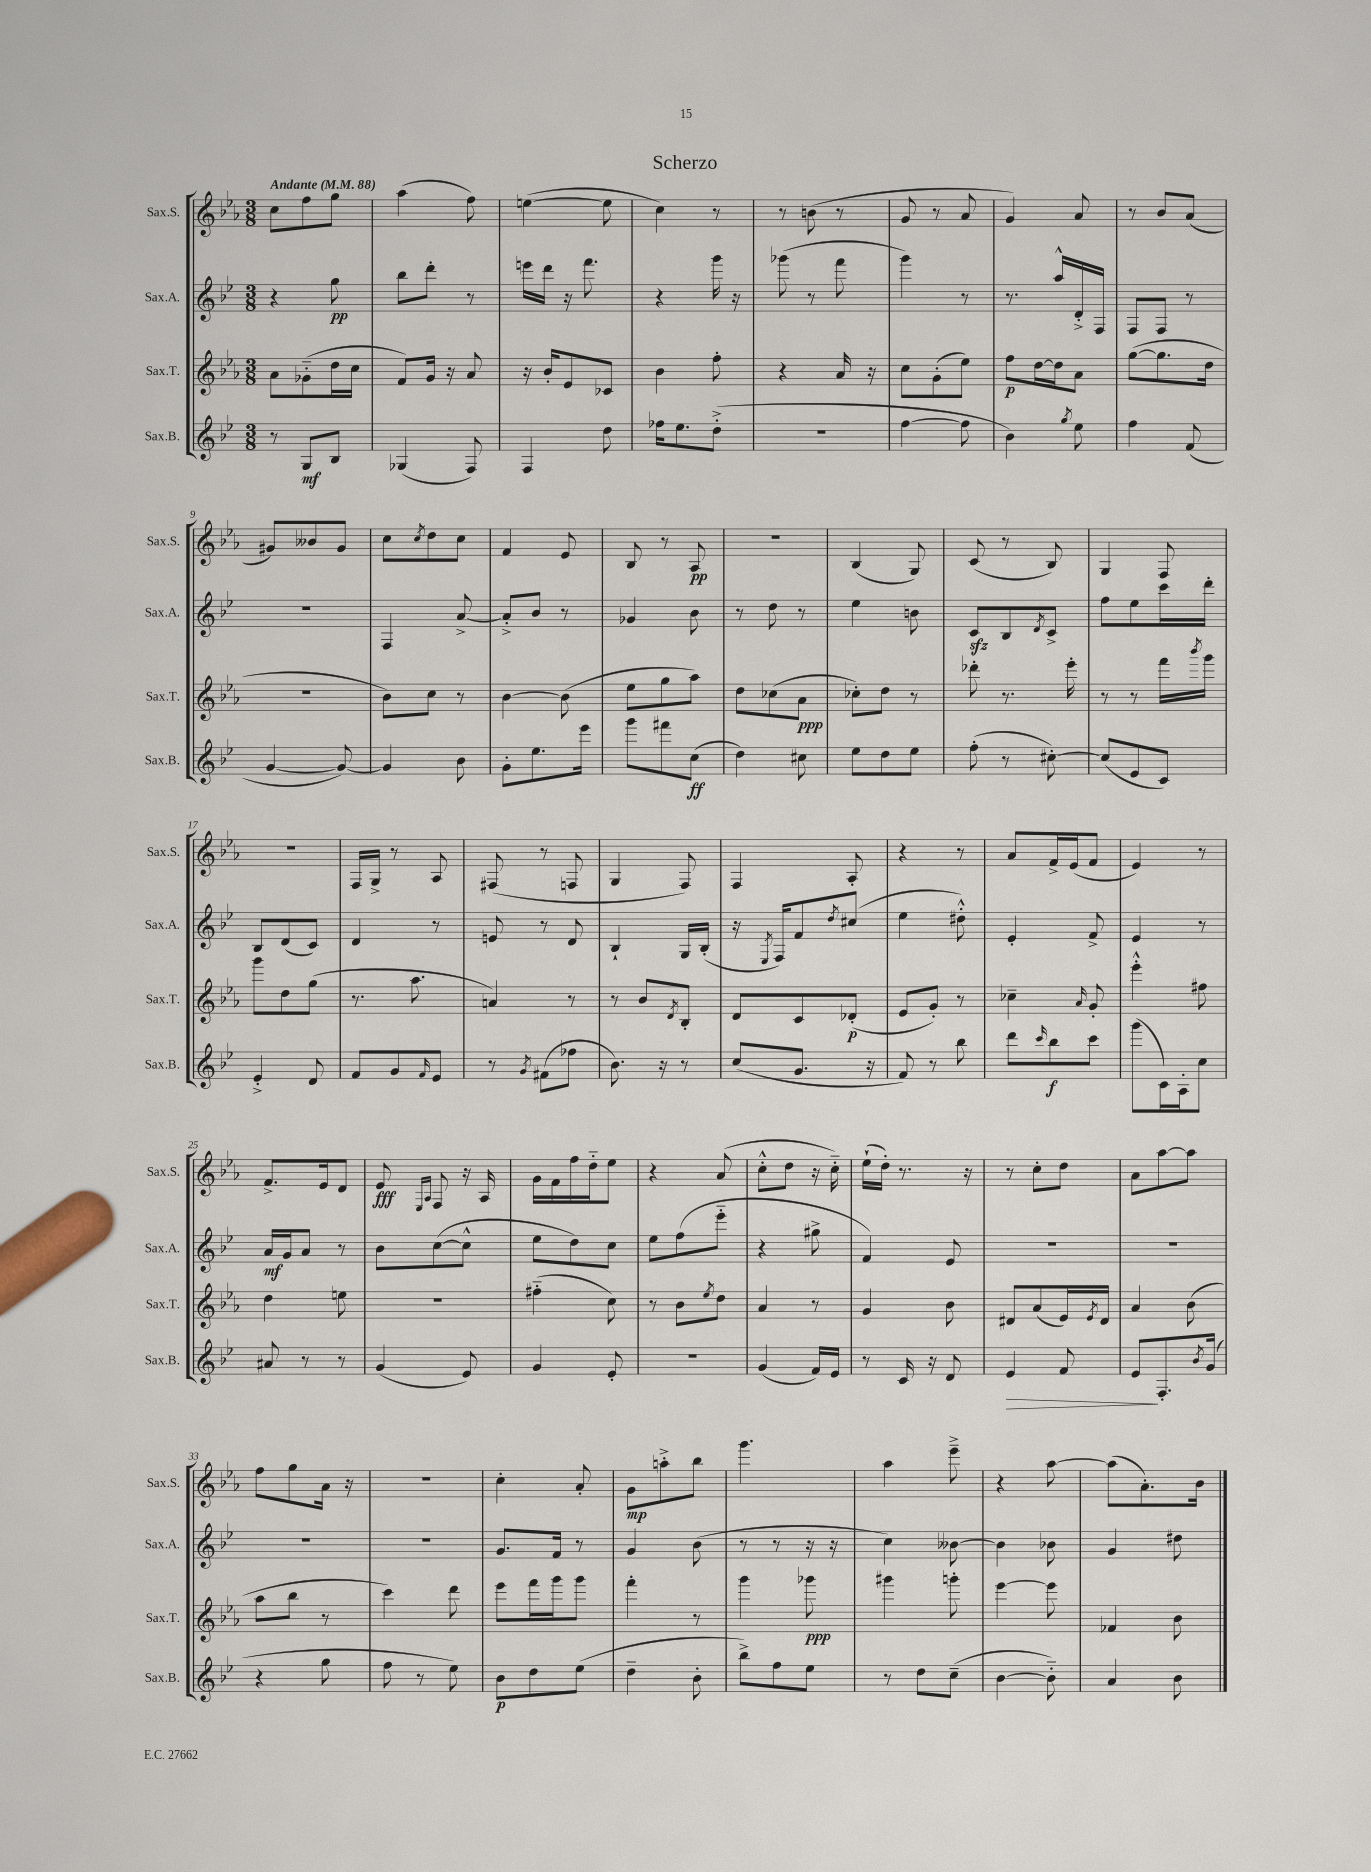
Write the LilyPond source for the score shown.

\header { title = "Scherzo" }
<<
\new StaffGroup <<
\new Staff = "s0" \with { instrumentName = "Sax.S." shortInstrumentName = "Sax.S." } {
    \clef treble \key ees \major \numericTimeSignature \time 3/8 \tempo "Andante" 4 = 88
    c''8 f''8 g''8 |
    aes''4( f''8) |
    e''4~( e''8 |
    c''4) r8 |
    r8 b'8( r8 |
    g'8 r8 aes'8 |
    g'4) aes'8 |
    r8 bes'8 aes'8( |
    gis'8) beses'8 gis'8 |
    c''8 \acciaccatura { c''8 } d''8 c''8 |
    f'4 ees'8 |
    bes8 r8 aes8\pp |
    R4. |
    bes4( g8) |
    c'8( r8 bes8) |
    g4 f8 |
    R4. |
    f16 g16-> r8 aes8 |
    fis8( r8 f8 |
    g4 f8) |
    f4 aes8-. |
    r4 r8 |
    aes'8 f'16-> ees'16( f'8 |
    ees'4) r8 |
    f'8.-> ees'16 d'8 |
    ees'8\fff \grace { ees16 aes16 } f8 r16 aes16 |
    g'16 f'16 f''16 d''16-_ ees''8 |
    r4 aes'8( |
    c''8-.-^ d''8 r16 c''16-_) |
    ees''16-!( d''16-.) r8. r16 |
    r8 c''8-. d''8 |
    aes'8 aes''8~ aes''8 |
    f''8 g''8 aes'16 r16 |
    R4. |
    c''4-. aes'8-. |
    g'8\mp a''8-.-> bes''8 |
    g'''4. |
    aes''4 ees'''8---> |
    r4 aes''8~ |
    aes''8( aes'8.-.) bes'16 \bar "|." |
}
\new Staff = "s1" \with { instrumentName = "Sax.A." shortInstrumentName = "Sax.A." } {
    \clef treble \key bes \major \numericTimeSignature \time 3/8
    r4 g''8\pp |
    bes''8 d'''8-. r8 |
    e'''16 d'''16 r16 f'''8. |
    r4 g'''16 r16 |
    ges'''8( r8 f'''8 |
    g'''4) r8 |
    r8. a''16-^ d'16-.-> f16 |
    f8 f8 r8 |
    R4. |
    f4 a'8~-> |
    a'8-.-> bes'8 r8 |
    ges'4 bes'8 |
    r8 d''8 r8 |
    ees''4 b'8 |
    c'8\sfz bes8 \acciaccatura { d'8 } c'8-> |
    f''8 ees''8 c'''16 d'''16-. |
    bes8 d'8( c'8) |
    d'4 r8 |
    e'8 r8 d'8 |
    bes4-! g16 bes16-.( |
    r16 \acciaccatura { ees8 } f16) f'8 \acciaccatura { d''8 } cis''8( |
    ees''4 dis''8-.-^) |
    ees'4-. f'8-> |
    ees'4 r8 |
    a'16\mf g'16 a'8 r8 |
    bes'8 c''8~( c''8-^ |
    ees''8 d''8) c''8 |
    ees''8 f''8( ees'''8-_ |
    r4 gis''8-> |
    f'4) ees'8 |
    R4. |
    R4. |
    R4. |
    R4. |
    g'8. f'16 r8 |
    g'4 bes'8( |
    r8 r8 r16 r16 |
    c''4) beses'8~ |
    beses'4 bes'8 |
    g'4 dis''8 \bar "|." |
}
\new Staff = "s2" \with { instrumentName = "Sax.T." shortInstrumentName = "Sax.T." } {
    \clef treble \key ees \major \numericTimeSignature \time 3/8
    aes'8 ges'8-_( d''16 c''16 |
    f'8) g'16 r16 aes'8 |
    r16 bes'16-. ees'8 ces'8 |
    bes'4 f''8-. |
    r4 aes'16 r16 |
    c''8 g'8-.( ees''8) |
    f''8\p d''16~ d''16 aes'8 |
    g''8~( g''8. d''16 |
    R4. |
    bes'8) c''8 r8 |
    bes'4~ bes'8( |
    ees''8 g''8 aes''8) |
    d''8 ces''8( aes'8\ppp |
    ces''8-.) d''8 r8 |
    des'''8-. r8. ees'''16-. |
    r8 r8 f'''16 \acciaccatura { bes'''8 } g'''16 |
    g'''8 d''8 g''8( |
    r8. aes''8. |
    a'4) r8 |
    r8 bes'8 \acciaccatura { d'8 } bes8-. |
    d'8 c'8 des'8-.\p( |
    ees'8 g'8-.) r8 |
    ces''4-- \grace { aes'16 } g'8-. |
    ees'''4-.-^ fis''8 |
    d''4 e''8 |
    R4. |
    fis''4-_( c''8) |
    r8 bes'8 \acciaccatura { ees''8 } d''8 |
    aes'4 r8 |
    g'4 bes'8 |
    dis'8 aes'8( ees'16) \acciaccatura { ees'8 } dis'16 |
    aes'4 bes'8( |
    aes''8 bes''8 r8 |
    c'''4) d'''8 |
    ees'''8 f'''16 g'''16 g'''8 |
    f'''4-. r8 |
    g'''4 ges'''8\ppp |
    gis'''4 g'''8-. |
    ees'''4~ ees'''8 |
    fes'4 bes'8 \bar "|." |
}
\new Staff = "s3" \with { instrumentName = "Sax.B." shortInstrumentName = "Sax.B." } {
    \clef treble \key bes \major \numericTimeSignature \time 3/8
    r8 g8\mf bes8 |
    ges4( f8) |
    f4 d''8 |
    fes''16 ees''8. d''8-.->( |
    R4. |
    f''4~ f''8 |
    bes'4) \acciaccatura { g''8 } ees''8 |
    f''4 f'8( |
    g'4~ g'8~) |
    g'4 bes'8 |
    g'8-. ees''8. ees'''16 |
    g'''8 fis'''8 c''8\ff( |
    d''4) cis''8 |
    ees''8 d''8 ees''8 |
    f''8-.( r8 cis''8~-.) |
    cis''8( ees'8 c'8) |
    ees'4-.-> d'8 |
    f'8 g'8 \grace { f'16 } ees'8 |
    r8 \acciaccatura { g'8 } fis'8( fes''8 |
    bes'8.) r16 r8 |
    c''8( g'8. r16 |
    f'8) r8 bes''8 |
    d'''8 \grace { c'''16 } bes''8\f c'''8 |
    g'''8( c'16) a16-. c''8 |
    ais'8 r8 r8 |
    g'4( ees'8) |
    g'4 ees'8-. |
    R4. |
    g'4( f'16) ees'16 |
    r8 c'16 r16 d'8 |
    ees'4\> f'8 |
    ees'8\! f8.-. \acciaccatura { bes'8 } g'16( |
    r4 g''8 |
    f''8 r8 ees''8) |
    bes'8\p d''8 ees''8( |
    d''4-- bes'8-. |
    bes''8->) f''8 ees''8 |
    r8 d''8 c''8--( |
    bes'4~ bes'8-_) |
    a'4 bes'8 \bar "|." |
}
>>
>>
